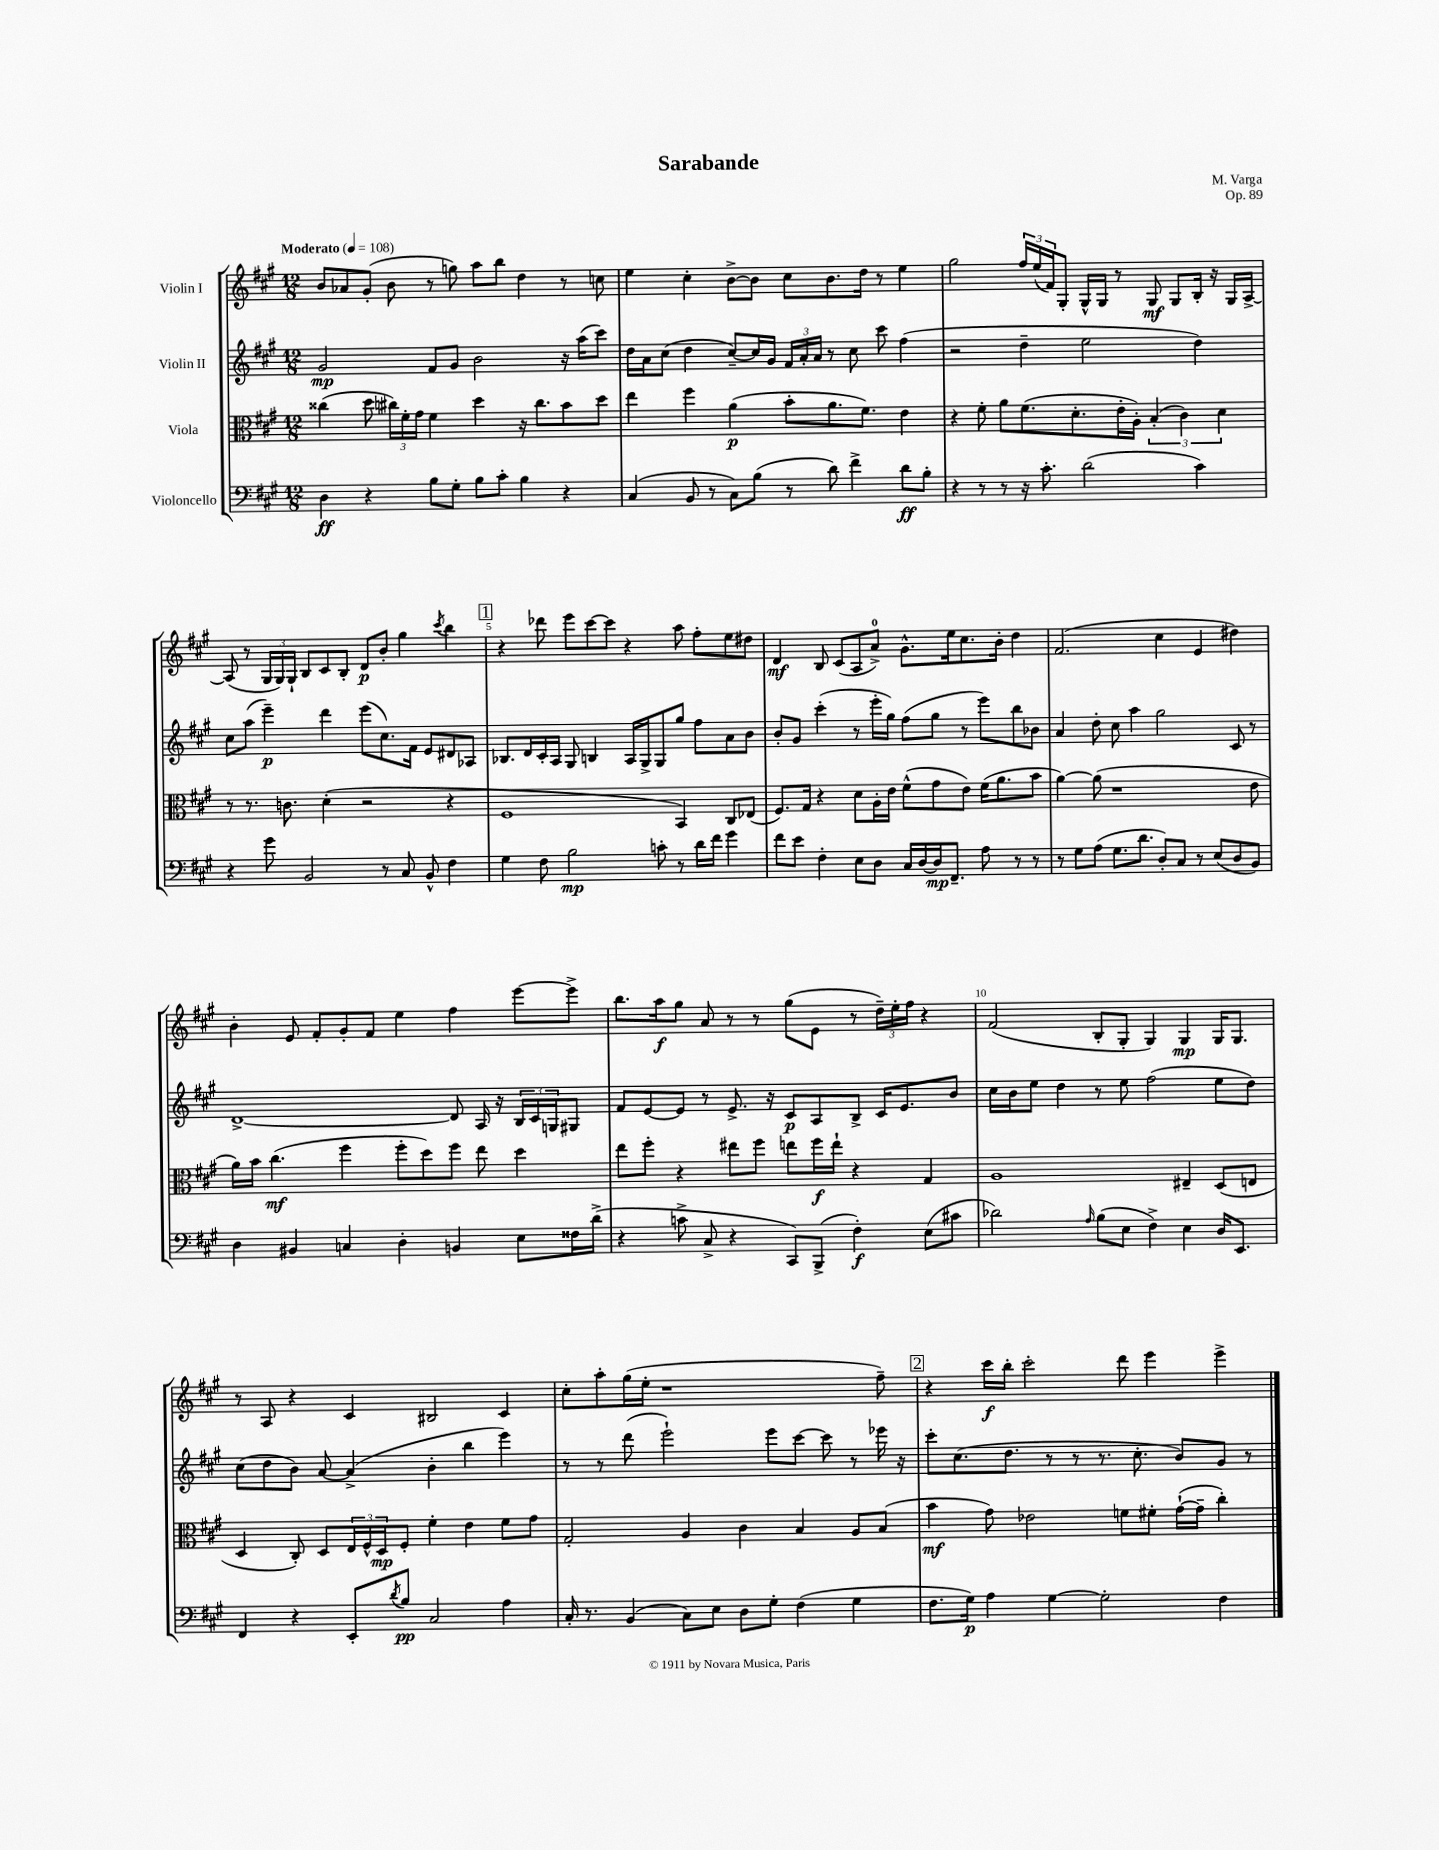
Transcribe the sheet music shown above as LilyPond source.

\header { title = "Sarabande" composer = "M. Varga" opus = "Op. 89" }
<<
\new StaffGroup <<
\new Staff = "s0" \with { instrumentName = "Violin I" } {
    \clef treble \key a \major \numericTimeSignature \time 12/8 \tempo "Moderato" 4 = 108
    b'8 aes'8 gis'8-.( b'8 r8 g''8) a''8 b''8 d''4 r8 c''8 |
    e''4 cis''4-. b'8~-> b'8 cis''8 b'8. d''16 r8 e''4 |
    gis''2 \tuplet 3/2 { fis''16 e''16( fis'16) } gis8-. gis16-^ gis16 r8 gis8\mf gis8 b16-. r16 gis16 a16~-> |
    a8( r8 \tuplet 3/2 { gis16 gis16) gis16-! } b8 cis'8 b8-. d'8\p b'8-. gis''4 \acciaccatura { cis'''8 } b''4 |
    \mark \markup { \box "1" } r4 des'''8 e'''8 cis'''8~ cis'''8 r4 a''8 fis''8-. e''8 dis''8 |
    d'4\mf b8 cis'8( a8 a'8-0->) gis'8.-^ e''16 cis''8. b'16-. d''4 |
    fis'2.( cis''4 e'4 dis''4) |
    b'4-. e'8 fis'8-. gis'8-. fis'8 e''4 fis''4 e'''8~ e'''8-> |
    b''8. a''16\f gis''8 a'8 r8 r8 gis''8( e'8 r8 \tuplet 3/2 { d''16--) e''16-. fis''16 } r4 |
    fis'2( b8-. gis8-. gis4) gis4\mp gis16 gis8. |
    r8 a8 r4 cis'4 bis2 cis'4 |
    cis''8-. a''8-. gis''16( e''16-. r1 fis''8--) |
    \mark \markup { \box "2" } r4 cis'''16\f b''16-. cis'''2-. d'''8 e'''4 e'''4-> \bar "|." |
}
\new Staff = "s1" \with { instrumentName = "Violin II" } {
    \clef treble \key a \major \numericTimeSignature \time 12/8
    gis'2\mp fis'8 gis'8 b'2 r16 a''16( cis'''8) |
    d''16 a'16 cis''8( d''4 cis''8~--) cis''16 gis'16 \tuplet 3/2 { fis'16 a'16-. a'16 } r8 cis''8 cis'''8 fis''4( |
    r2 d''4-- e''2 d''4) |
    cis''8 a''8( e'''4--\p) d'''4 e'''8( cis''8.) fis'16 e'8 dis'8 aes8 |
    \mark \markup { \box "1" } bes8. d'16 cis'16-. a16 gis8 b4 a16 gis16-> gis8 gis''8 fis''8 a'8 b'8 |
    b'8-. gis'8 cis'''4-.( r8 e'''16-. gis''16) fis''8( gis''8 r8 e'''8) b''8 bes'8 |
    a'4 d''8-. cis''8 a''4 gis''2 cis'8 r8 |
    d'1~-> d'8 a16 r16 \tuplet 3/2 { b16 cis'16 g16 } gis8 |
    fis'8 e'8~ e'8 r8 e'8.-> r16 cis'8\p a8 b8-> cis'16 e'8. b'8 |
    cis''16 b'16 e''8 d''4 r8 e''8 fis''2( e''8 d''8) |
    cis''8( d''8 b'8) a'8~ a'4->( b'4-. b''4 e'''4) |
    r8 r8 d'''8( e'''2-!) e'''8 cis'''8~ cis'''8 r8 ees'''16 r16 |
    \mark \markup { \box "2" } cis'''8-. cis''8.( d''8. r8 r8 r8. cis''8.-. b'8) gis'8 r8 \bar "|." |
}
\new Staff = "s2" \with { instrumentName = "Viola" } {
    \clef alto \key a \major \numericTimeSignature \time 12/8
    cisis''4( d''8 \tuplet 3/2 { cis''16) fis'16-. gis'16 } fis'4 d''4 r16 cis''8. b'8 d''8 |
    e''4 fis''4 a'4\p( b'8-. a'8. fis'8.) e'4 |
    r4 fis'8-. a'8 fis'8.( d'8.-. e'16-. a16-.) \tuplet 3/2 { b4-.( cis'4) d'4 } |
    r8 r8. c'8. d'4-.( r2 r4 |
    \mark \markup { \box "1" } fis1 b,4) cis8 ees8( |
    fis8.) gis16 r4 d'8 a16-. e'16 fis'8-^( gis'8 e'8) fis'16( a'8. b'8 |
    a'4~) a'8( r1 e'8 |
    a'16) b'16 cis''4.\mf( fis''4 fis''8-. d''8) fis''8 e''8 d''4 |
    e''8 fis''8-. r4 eis''8 fis''8 e''8 fis''16\f e''16-! r4 gis4 |
    a1 eis4-- d8( e8 |
    d4 cis8-.) d8 \tuplet 3/2 { e16 fis16-^ d16\mp } fis8-. fis'4-. e'4 fis'8 gis'8 |
    gis2-. a4 cis'4 b4 a8 b8( |
    \mark \markup { \box "2" } b'4\mf gis'8) ees'2 f'8 fis'8-. gis'16~-!( gis'16-- cis''4-.) \bar "|." |
}
\new Staff = "s3" \with { instrumentName = "Violoncello" } {
    \clef bass \key a \major \numericTimeSignature \time 12/8
    d4\ff r4 b8 gis8-. b8 cis'8-. b4 r4 |
    cis4( b,8 r8 cis8) b8( r8 d'8) fis'4-> d'8\ff b8-. |
    r4 r8 r8 r16 cis'8.-. d'2( cis'4) |
    r4 gis'8 b,2 r8 cis8 b,8-^ fis4 |
    \mark \markup { \box "1" } gis4 fis8 b2\mp c'8-. r8 d'16 fis'16 gis'4 |
    fis'8 e'8 fis4-. e8 d8 cis16 d16~ d16\mp fis,8.-- a8 r8 r8 |
    r8 gis8 a8( gis8. d'8. d8-.) cis8 r8 e8( d8 b,8) |
    d4 bis,4 c4 d4-. b,4 e8 fisis16 d'16->( |
    r4 c'8-> cis8-> r4 cis,8) b,,8->( fis4-.\f) e8( cis'8 |
    des'2) \grace { a16 } b8( e8 fis4->) e4 d16 e,8. |
    fis,4 r4 e,8-. \acciaccatura { d'8 } b8\pp cis2 a4 |
    cis16-. r8. b,4( cis8) e8 d8 gis8-. fis4( gis4 |
    \mark \markup { \box "2" } fis8. gis16\p) a4 gis4~ gis2-. fis4 \bar "|." |
}
>>
>>
\layout { \context { \Score \override BarNumber.break-visibility = ##(#f #t #t) barNumberVisibility = #(every-nth-bar-number-visible 5) } }
